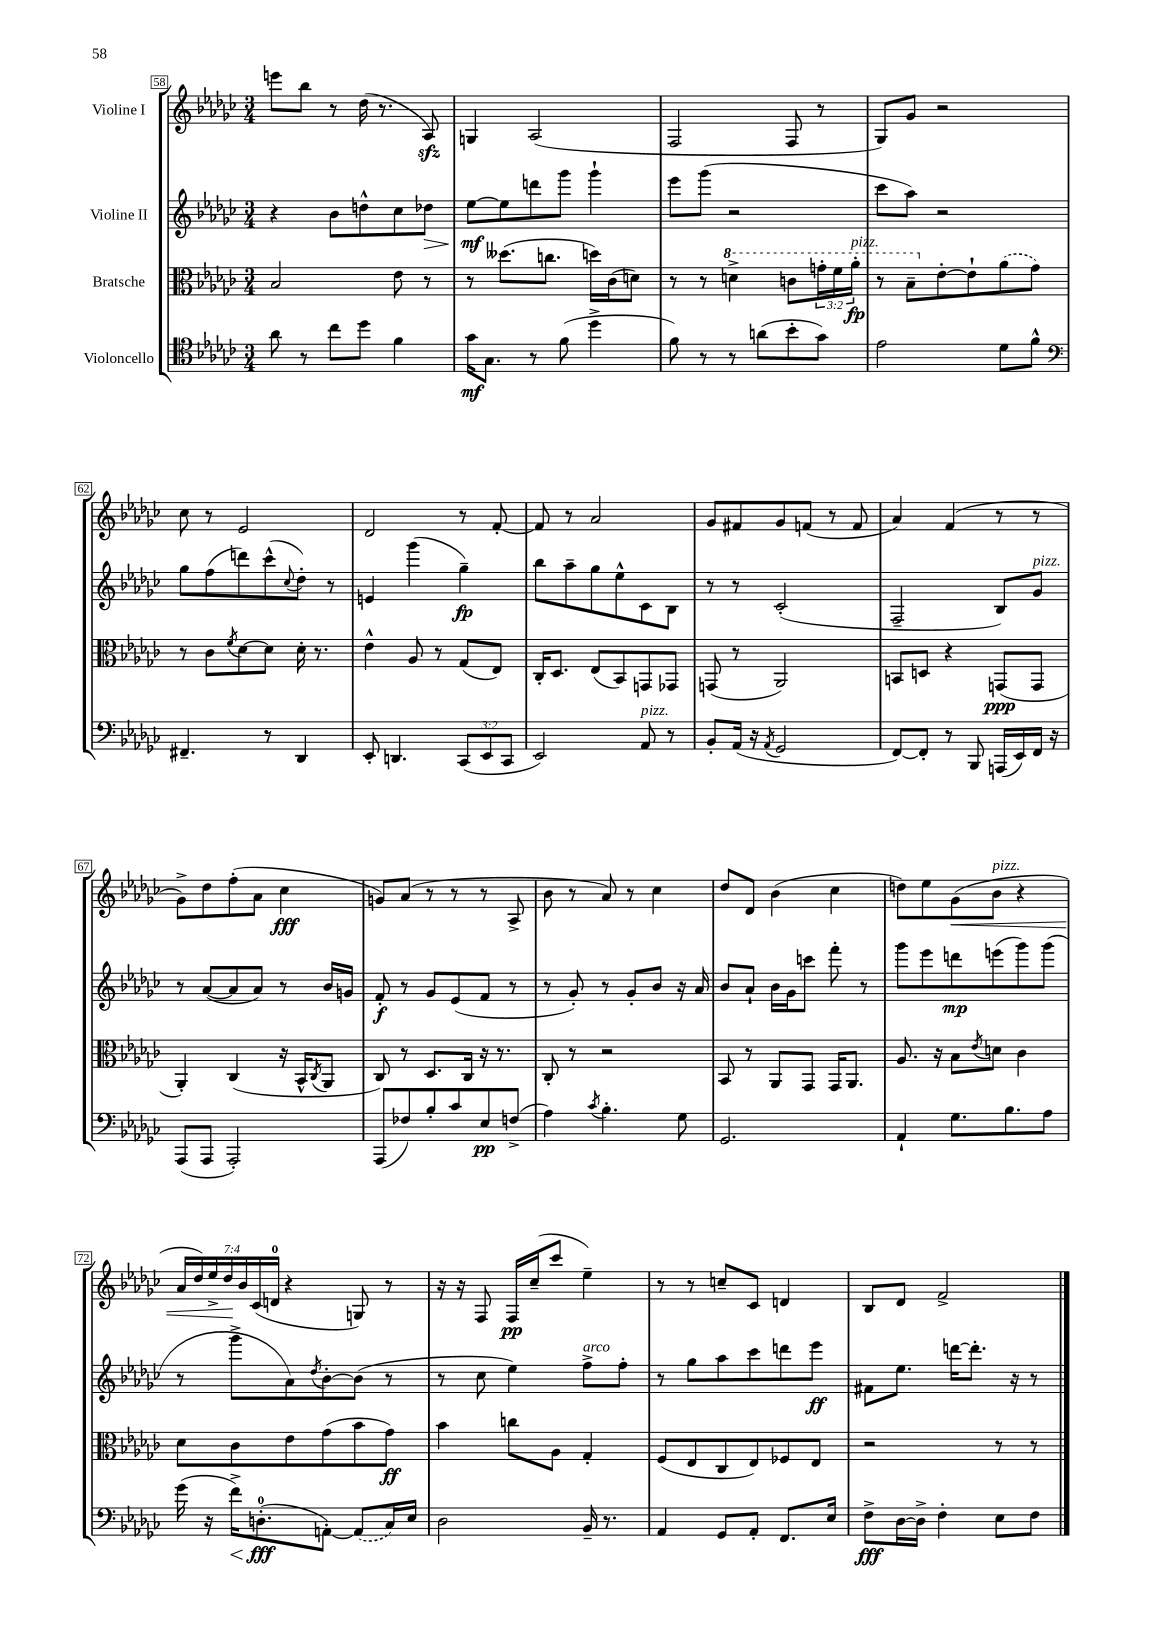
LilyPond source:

<<
\new StaffGroup <<
\new Staff = "s0" \with { instrumentName = "Violine I" } {
    \clef treble \key ges \major \numericTimeSignature \time 3/4 \override Staff.TupletNumber.text = #tuplet-number::calc-fraction-text
    e'''8 bes''8 r8 des''16( r8. aes8\sfz) |
    g4 aes2( |
    f2 f8 r8 |
    ges8) ges'8 r2 |
    ces''8 r8 ees'2 |
    des'2 r8 f'8~-. |
    f'8 r8 aes'2 |
    ges'8 fis'8 ges'8 f'8( r8 f'8 |
    aes'4) f'4( r8 r8 |
    ges'8->) des''8 f''8-.( aes'8 ces''4\fff |
    g'8) aes'8( r8 r8 r8 aes8-> |
    bes'8 r8 aes'8) r8 ces''4 |
    des''8 des'8 bes'4( ces''4 |
    d''8) ees''8 ges'8\<( bes'8^\markup { \italic "pizz." } r4 |
    \tuplet 7/4 { aes'16 des''16) ees''16-> des''16\! bes'16 ces'16( d'16-0 } r4 g8) r8 |
    r16 r16 f8 f16\pp ces''16--( ces'''8 ees''4--) |
    r8 r8 c''8-- ces'8 d'4 |
    bes8 des'8 f'2-> \bar "|." |
}
\new Staff = "s1" \with { instrumentName = "Violine II" } {
    \clef treble \key ges \major \numericTimeSignature \time 3/4
    r4 bes'8 d''8-^ ces''8 des''8\> |
    ees''8~\mf\! ees''8 d'''8 ges'''8 ges'''4-! |
    ees'''8 ges'''8( r2 |
    ces'''8 aes''8) r2 |
    ges''8 f''8( d'''8) ces'''8-^( \appoggiatura { ces''8 } des''8-.) r8 |
    e'4 ges'''4( ges''4--\fp) |
    bes''8 aes''8-- ges''8 ees''8-^ ces'8 bes8 |
    r8 r8 ces'2-.( |
    f2-- bes8) ges'8^\markup { \italic "pizz." } |
    r8 aes'8~( aes'8 aes'8) r8 bes'16 g'16 |
    f'8-.\f r8 ges'8 ees'8( f'8 r8 |
    r8 ges'8-.) r8 ges'8-. bes'8 r16 aes'16 |
    bes'8 aes'8-! bes'16 ges'16 c'''8 f'''8-. r8 |
    ges'''8 ees'''8 d'''8\mp e'''8( ges'''8) ges'''8( |
    r8 ges'''8-> aes'8) \acciaccatura { des''8 } bes'8~-. bes'8( r8 |
    r8 ces''8 ees''4) f''8->^\markup { \italic "arco" } f''8-. |
    r8 ges''8 aes''8 ces'''8 d'''8 ees'''8\ff |
    fis'8 ees''8. d'''16~ d'''8.-. r16 r8 \bar "|." |
}
\new Staff = "s2" \with { instrumentName = "Bratsche" } {
    \clef alto \key ges \major \numericTimeSignature \time 3/4 \override Staff.TupletNumber.text = #tuplet-number::calc-fraction-text
    bes2 ees'8 r8 |
    r8 deses''8.( c''8. d''16) ces'16( d'8) |
    r8 r8 \ottava #1 d''4-> c''8 \tuplet 3/2 { g''16-. f''16 aes''16-.\fp^\markup { \italic "pizz." } } |
    r8 bes'8-- \ottava #0 ees'8~-. ees'8-! \once \slurDashed aes'8( ges'8) |
    r8 ces'8 \acciaccatura { f'8 } des'8~ des'8 des'16-. r8. |
    ees'4-^ aes8 r8 ges8( ees8) |
    ces16-. des8. ees8( bes,8) g,8 ges,8 |
    g,8( r8 aes,2) |
    b,8 d8 r4 g,8\ppp( g,8 |
    aes,4-.) ces4( r16 bes,16-^ \acciaccatura { ces8 } aes,8 |
    ces8) r8 des8. ces16 r16 r8. |
    ces8-. r8 r2 |
    bes,8 r8 aes,8 ges,8 ges,16 aes,8. |
    aes8. r16 bes8 \acciaccatura { ees'8 } d'8 ces'4 |
    des'8 ces'8 ees'8 ges'8( bes'8 ges'8\ff) |
    bes'4 c''8 aes8 ges4-. |
    f8( ees8 ces8 ees8) fes8 ees8 |
    r2 r8 r8 \bar "|." |
}
\new Staff = "s3" \with { instrumentName = "Violoncello" } {
    \clef tenor \key ges \major \numericTimeSignature \time 3/4 \override Staff.TupletNumber.text = #tuplet-number::calc-fraction-text
    aes'8 r8 ces''8 des''8 f'4 |
    ges'16\mf ges8. r8 f'8( des''4-> |
    f'8) r8 r8 a'8( bes'8-. ges'8) |
    ees'2 des'8 f'8-^ |
    \clef bass fis,4.-- r8 des,4 |
    ees,8-. d,4. \tuplet 3/2 { ces,8( ees,8 ces,8 } |
    ees,2) aes,8^\markup { \italic "pizz." } r8 |
    bes,8-. aes,16( r16 \acciaccatura { aes,8 } ges,2 |
    f,8~) f,8-. r8 bes,,8 a,,16( ees,16) f,16 r16 |
    aes,,8( aes,,8 aes,,2-.) |
    aes,,8( fes8) bes8-. ces'8 ees8\pp f8->( |
    aes4) \acciaccatura { ces'8 } bes4.-. ges8 |
    ges,2. |
    aes,4-! ges8. bes8. aes8 |
    ges'16( r16 f'16->\<) d8.-0-.\fff\!( a,8~-.) \once \slurDashed a,8( ces16) ees16 |
    des2 bes,16-- r8. |
    aes,4 ges,8 aes,8-. f,8. ees16 |
    f8->\fff des16~ des16-> f4-. ees8 f8 \bar "|." |
}
>>
>>
\layout { \context { \Score currentBarNumber = #58 \override BarNumber.stencil = #(make-stencil-boxer 0.1 0.3 ly:text-interface::print) } }
